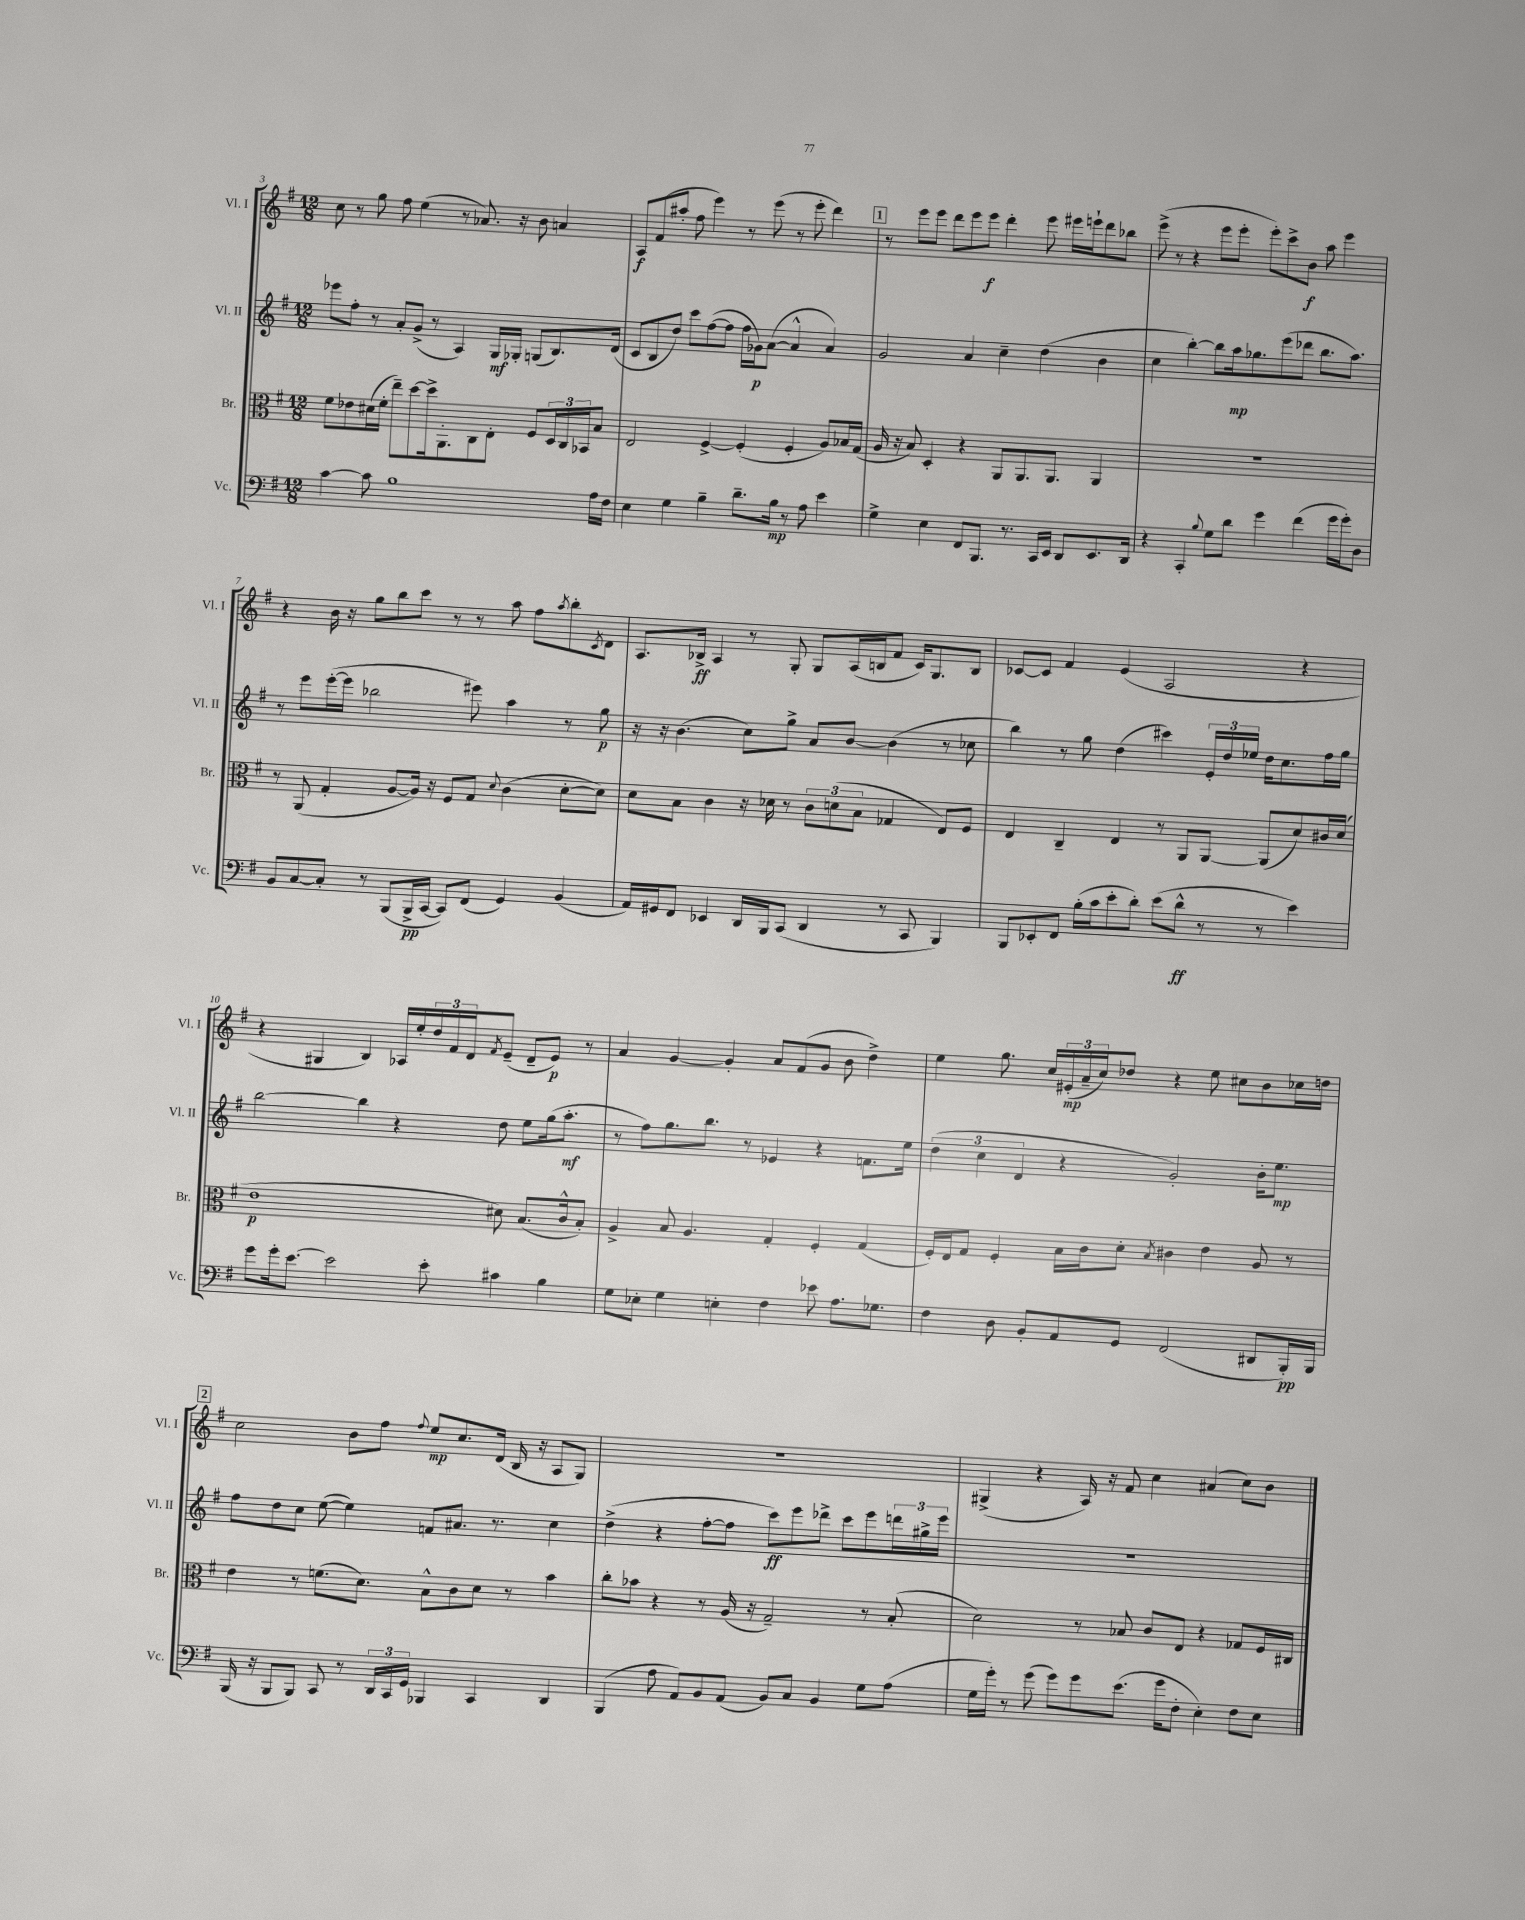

**kern	**dynam	**kern	**dynam	**kern	**dynam	**kern	**dynam
*part4	*part4	*part3	*part3	*part2	*part2	*part1	*part1
*staff4	*staff4	*staff3	*staff3	*staff2	*staff2	*staff1	*staff1
*I"Vc.	*	*I"Br.	*	*I"Vl. II	*	*I"Vl. I	*
*I'Vc.	*	*I'Br.	*	*I'Vl. II	*	*I'Vl. I	*
*clefF4	*	*clefC3	*	*clefG2	*	*clefG2	*
*k[f#]	*	*k[f#]	*	*k[f#]	*	*k[f#]	*
*M12/8	*	*M12/8	*	*M12/8	*	*M12/8	*
=3	=3	=3	=3	=3	=3	=3	=3
[4c\	.	8f#\L	.	8eee-X\L	.	8cc\	.
.	.	8e-X\	.	8ff#'\J	.	8r	.
8c\]	.	(16d#X\L	.	8r	.	8gg\	.
.	.	16f#'\JJ	.	.	.	.	.
1B	.	8ee~\L)	.	8a'/L	.	8ff#\	.
.	.	[8dd\	.	(8g^/J	.	(4ee\	.
.	.	16dd^\k]	.	8r	.	.	.
.	.	8.AA'\	.	.	.	.	.
.	.	.	.	4A/)	.	8r	.
.	.	8C\	.	.	.	8.a-X/)	.
.	.	8E'\J	.	16G/LL	mf	.	.
.	.	.	.	16G-X'/JJ	.	16r	.
.	.	8F#/L	.	(8Gn/L	.	8b\	.
.	.	24D/L	.	8.B/)	.	4an/	.
.	.	24C/	.	.	.	.	.
.	.	24BB-X/J	.	.	.	.	.
16A\LL	.	8B/J	.	.	.	.	.
16F#\JJ	.	.	.	(16d/Jk	.	.	.
=4	=4	=4	=4	=4	=4	=4	=4
4E\	.	2E/	.	8c/L	.	8A/L	f
.	.	.	.	8B/	.	(8f#/	.
4G\	.	.	.	8dd/J)	.	8aa#X'/J	.
.	.	.	.	8ccc\L	.	8ff#\	.
4B~\	.	[4F#^/	.	([8ff#\	.	4eee\)	.
.	.	.	.	8ff#\J]	.	.	.
8.d~\L	.	(4F#'/]	.	16ff#\LL	.	8r	.
.	.	.	.	16g-X\J)	p	.	.
.	.	.	.	([8a\J	.	(8eee\	.
16B\Jk	mp	.	.	.	.	.	.
8r	.	4F#'/	.	4a^^/]	.	8r	.
8A\	.	.	.	.	.	8eee'\	.
4e\	.	8A/L)	.	4a/)	.	4ddd\)	.
.	.	16B-X/L	.	.	.	.	.
.	.	(16G/JJ	.	.	.	.	.
!!LO:REH:place=s1:t=1
=5	=5	=5	=5	=5	=5	=5	=5
4G^\	.	16A/	.	2g/	.	8r	.
.	.	16r	.	.	.	.	.
.	.	8B/)	.	.	.	8eee\L	.
4E\	.	4D'/	.	.	.	8eee\J	.
.	.	.	.	.	.	8ddd\L	.
8FF#/L	.	4r	.	4a/	.	8eee\	.
8.BBB/J	.	.	.	.	.	8eee\J	f
.	.	8AA/L	.	4cc~\	.	4ddd'\	.
8.r	.	.	.	.	.	.	.
.	.	8.AA/	.	.	.	.	.
16CC/LL	.	.	.	(4dd\	.	8eee\	.
16EE/JJ	.	8.AA/J	.	.	.	.	.
8DD/L	.	.	.	.	.	16eee#X\LL	.
.	.	.	.	.	.	16eeen`\J	.
8.EE/	.	4AA/	.	4b\	.	8ddd\	.
.	.	.	.	.	.	8bb-X\J	.
16DD/Jk	.	.	.	.	.	.	.
=6	=6	=6	=6	=6	=6	=6	=6
4r	.	1.r	.	4cc\	.	(8eee^\	.
.	.	.	.	.	.	8r	.
4CC'/	.	.	.	[4bb'\)	.	4r	.
8qqB/	.	.	.	.	.	.	.
8G\L	.	.	.	8bb\L]	.	8eee\L	.
8d\J	.	.	.	16aa\k	mp	8eee'\J	.
.	.	.	.	8.gg-X\	.	.	.
4g\	.	.	.	.	.	8eee'\L)	.
.	.	.	.	(8eee\	.	8ccc^\	.
(4f#\	.	.	.	8ddd-X\J	.	8b\J	f
.	.	.	.	8.bb\L	.	8aa\	.
16g\LL	.	.	.	.	.	4eee\	.
16g'\J)	.	.	.	8.aa\J)	.	.	.
8D\J	.	.	.	.	.	.	.
!!LO:LB:g=z
=7	=7	=7	=7	=7	=7	=7	=7
8BB/L	.	8r	.	8r	.	4r	.
[8C/	.	(8AA/	.	8eee\L	.	.	.
8C'/J]	.	4G'/	.	([16eee'\L	.	16b\	.
.	.	.	.	16eee\JJ]	.	16r	.
8r	.	.	.	2bb-X\	.	8gg\L	.
(8BBB/L	.	[8A/L	.	.	.	8bb\	.
16BBB^/L	pp	16A/Jk])	.	.	.	8ccc\J	.
[16CC/JJ	.	16r	.	.	.	.	.
8CC/L])	.	8F#/L	.	.	.	8r	.
(8FF#/J	.	8G/J	.	8eee#X\)	.	8r	.
.	.	8qqd/	.	.	.	.	.
4GG/)	.	(4c\	.	4aa\	.	8aa\	.
.	.	.	.	.	.	8ff#\L	.
.	.	.	.	.	.	8qaa/	.
(4BB/	.	[8d'\L	.	8r	.	8bb'\	.
.	.	.	.	.	.	8qc/	.
.	.	8d\J])	.	8gg\	p	8d\J	.
=8	=8	=8	=8	=8	=8	=8	=8
16AA/LL)	.	8d\L	.	16r	.	8.A/L	.
16GG#X/J	.	.	.	16r	.	.	.
8FF#/J	.	8B\J	.	(4.b\	.	.	.
.	.	.	.	.	.	16B-X^/Jk	ff
4EE-X/	.	4c\	.	.	.	4A/	.
16DD/LL	.	16r	.	8cc\L)	.	8r	.
16BBB/J	.	16d-X\	.	.	.	.	.
(8CC/J	.	8r	.	8gg^\J	.	8G'/	.
4DD/	.	12c\L	.	8a/L	.	8G/L	.
.	.	(12dn\	.	.	.	.	.
.	.	.	.	[8b/J	.	(16A/L	.
.	.	12B\J	.	.	.	.	.
.	.	.	.	.	.	16Bn/J	.
8r	.	4G-X/	.	(4b\]	.	8f#/J	.
8CC/	.	.	.	.	.	16c/KL)	.
.	.	.	.	.	.	8.G/	.
4BBB/)	.	8E/L)	.	8r	.	.	.
.	.	8F#/J	.	8cc-X\	.	8B/J	.
=9	=9	=9	=9	=9	=9	=9	=9
8BBB/L	.	4E/	.	4bb\)	.	[8c-X/L	.
8EE-X'/	.	.	.	.	.	8c-/J]	.
8FF#/J	.	4C~/	.	8r	.	4f#/	.
(16B'\LL	.	.	.	8gg\	.	.	.
16c\J	.	.	.	.	.	.	.
8e'\	.	4E/	.	(4dd\	.	(4e/	.
8d'\J)	.	.	.	.	.	.	.
(8e\L	.	8r	.	4ccc#X\)	.	2A/	.
8d^^\J	ff	8AA/L	.	.	.	.	.
8r	.	[8AA/J	.	24e'/LL	.	.	.
.	.	.	.	24dd/	.	.	.
.	.	.	.	24ee-X/JJ	.	.	.
8r	.	(8AA/L]	.	16dd\KL	.	.	.
.	.	.	.	8.cc\	.	.	.
4e\)	.	8d/)	.	.	.	4r	.
.	.	16c#X/L	.	16ff#\L	.	.	.
.	.	(16d/JJ	.	16gg\JJ	.	.	.
!!LO:LB:g=z
=10	=10	=10	=10	=10	=10	=10	=10
8g\L	.	1e	p	[2bb\	.	4r	.
16g'\k	.	.	.	.	.	.	.
[8.e\J	.	.	.	.	.	.	.
.	.	.	.	.	.	4G#X/	.
2e\]	.	.	.	.	.	.	.
.	.	.	.	4bb\]	.	4B/)	.
.	.	.	.	4r	.	16A-X/LL	.
.	.	.	.	.	.	16ee'/	.
8e'\	.	.	.	.	.	24dd/	.
.	.	.	.	.	.	24f#/	.
.	.	.	.	.	.	24d/J	.
.	.	.	.	.	.	8qf#/	.
4c#X\	.	8d#X\)	.	8dd\	.	(8e~/J	.
.	.	(8.B/L	.	8ee\L	.	8d~/L	.
4B\	.	.	.	(16gg\k	.	8e/J)	p
.	.	16c^^/k	.	8.aa'\J	mf	.	.
.	.	8B'/J)	.	.	.	8r	.
=11	=11	=11	=11	=11	=11	=11	=11
8G\L	.	4A^/	.	8r	.	4a/	.
8E-X'\J	.	.	.	8ff#\L)	.	.	.
4G\	.	8B/	.	8.gg\	.	[4g/	.
.	.	4.A/	.	.	.	.	.
.	.	.	.	8.bb\J	.	.	.
4En'\	.	.	.	.	.	4g'/]	.
.	.	.	.	8r	.	.	.
4F#\	.	4G'/	.	4e-X/	.	8a/L	.
.	.	.	.	.	.	(8f#/	.
8e-X\	.	4F#'/	.	4r	.	8g/J	.
8.A\L	.	.	.	.	.	8b\	.
.	.	(4G/	.	8.fn\L	.	4dd^\)	.
8.G-X\J	.	.	.	.	.	.	.
.	.	.	.	16ee\Jk	.	.	.
=12	=12	=12	=12	=12	=12	=12	=12
4F#\	.	16F#'/LL)	.	(6dd\	.	4ee\	.
.	.	16E/J	.	.	.	.	.
.	.	8G/J	.	.	.	.	.
.	.	.	.	6cc\	.	.	.
8D\	.	4F#'/	.	.	.	8.gg\	.
.	.	.	.	6d/	.	.	.
8BB'/L	.	.	.	.	.	.	.
.	.	.	.	.	.	16cc/LL	.
8AA/	.	16B\LL	.	4r	.	(24e#X'/	mp
.	.	.	.	.	.	24a~/	.
.	.	16c\J	.	.	.	.	.
.	.	.	.	.	.	24cc/J)	.
8GG/J	.	8d'\J	.	.	.	8dd-X/J	.
.	.	8qB/	.	.	.	.	.
(2FF#/	.	4c#X\	.	2g'/)	.	4r	.
.	.	4e\	.	.	.	8ee\	.
.	.	.	.	.	.	8cc#X\L	.
8DD#X/L	.	8A/	.	16b'\KL	.	8b\	.
.	.	.	.	8.ee\J	mp	.	.
16BBB'/L)	pp	8r	.	.	.	16cc-X\L	.
16BBB/JJ	.	.	.	.	.	16ddn\JJ	.
!!LO:LB:g=z
!!LO:REH:place=s1:t=2
=13	=13	=13	=13	=13	=13	=13	=13
(16BBB/	.	4e\	.	8ff#\L	.	2cc\	.
16r	.	.	.	.	.	.	.
8BBB/L	.	.	.	8dd\	.	.	.
8BBB/J)	.	8r	.	8cc\J	.	.	.
8CC/	.	(8.fn\L	.	([8ee\	.	.	.
8r	.	.	.	4ee\])	.	8b\L	.
.	.	8.d\J)	.	.	.	.	.
24DD/LL	.	.	.	.	.	8ff#\J	.
24CC/	.	.	.	.	.	.	.
24GG/JJ	.	.	.	.	.	.	.
.	.	.	.	.	.	8qqff#/	.
4BBB-X/	.	8B^^\L	.	8fn/L	.	8ee/L	mp
.	.	8c\	.	8.a#X/J	.	8.cc/	.
4CC/	.	8d\J	.	.	.	.	.
.	.	.	.	8.r	.	(16d/Jk	.
.	.	8r	.	.	.	16B/	.
.	.	.	.	.	.	16r	.
4DD/	.	4b\	.	4cc\	.	8A/L	.
.	.	.	.	.	.	8G/J)	.
=14	=14	=14	=14	=14	=14	=14	=14
(4BBB/	.	8cc'\L	.	(4dd^\	.	1.r	.
.	.	8b-X\J	.	.	.	.	.
8A\	.	4r	.	4r	.	.	.
8AA/L)	.	.	.	.	.	.	.
8BB/	.	8r	.	[8ff#'\L	.	.	.
(8AA/J	.	(16A/	.	8ff#\J]	.	.	.
.	.	16r	.	.	.	.	.
8BB/L)	.	2G~/)	.	8ccc\L)	ff	.	.
8C/J	.	.	.	8eee\	.	.	.
4BB/	.	.	.	8ddd-X^\J	.	.	.
.	.	.	.	8ccc\L	.	.	.
8G\L	.	8r	.	8eee\	.	.	.
(8A\J	.	(8B'/	.	24dddn\L	.	.	.
.	.	.	.	24gg#X^\	.	.	.
.	.	.	.	24eee\JJ	.	.	.
=15	=15	=15	=15	=15	=15	=15	=15
16G\LL	.	2d\)	.	1.r	.	(4G#X^/	.
16g'\JJ)	.	.	.	.	.	.	.
8r	.	.	.	.	.	.	.
(8g\	.	.	.	.	.	4r	.
8g\L)	.	.	.	.	.	.	.
8g\	.	8r	.	.	.	16A/)	.
.	.	.	.	.	.	16r	.
(8.e\J	.	8B-X/	.	.	.	8f#/	.
.	.	8c/L	.	.	.	4cc\	.
16g\KL	.	.	.	.	.	.	.
8F#'\J	.	8E/J	.	.	.	.	.
4E'\)	.	4r	.	.	.	(4a#X/	.
8F#\L	.	8G-X/L	.	.	.	8cc\L)	.
8E\J	.	16F#/L	.	.	.	8b\J	.
.	.	16C#X/JJ	.	.	.	.	.
==	==	==	==	==	==	==	==
*-	*-	*-	*-	*-	*-	*-	*-
